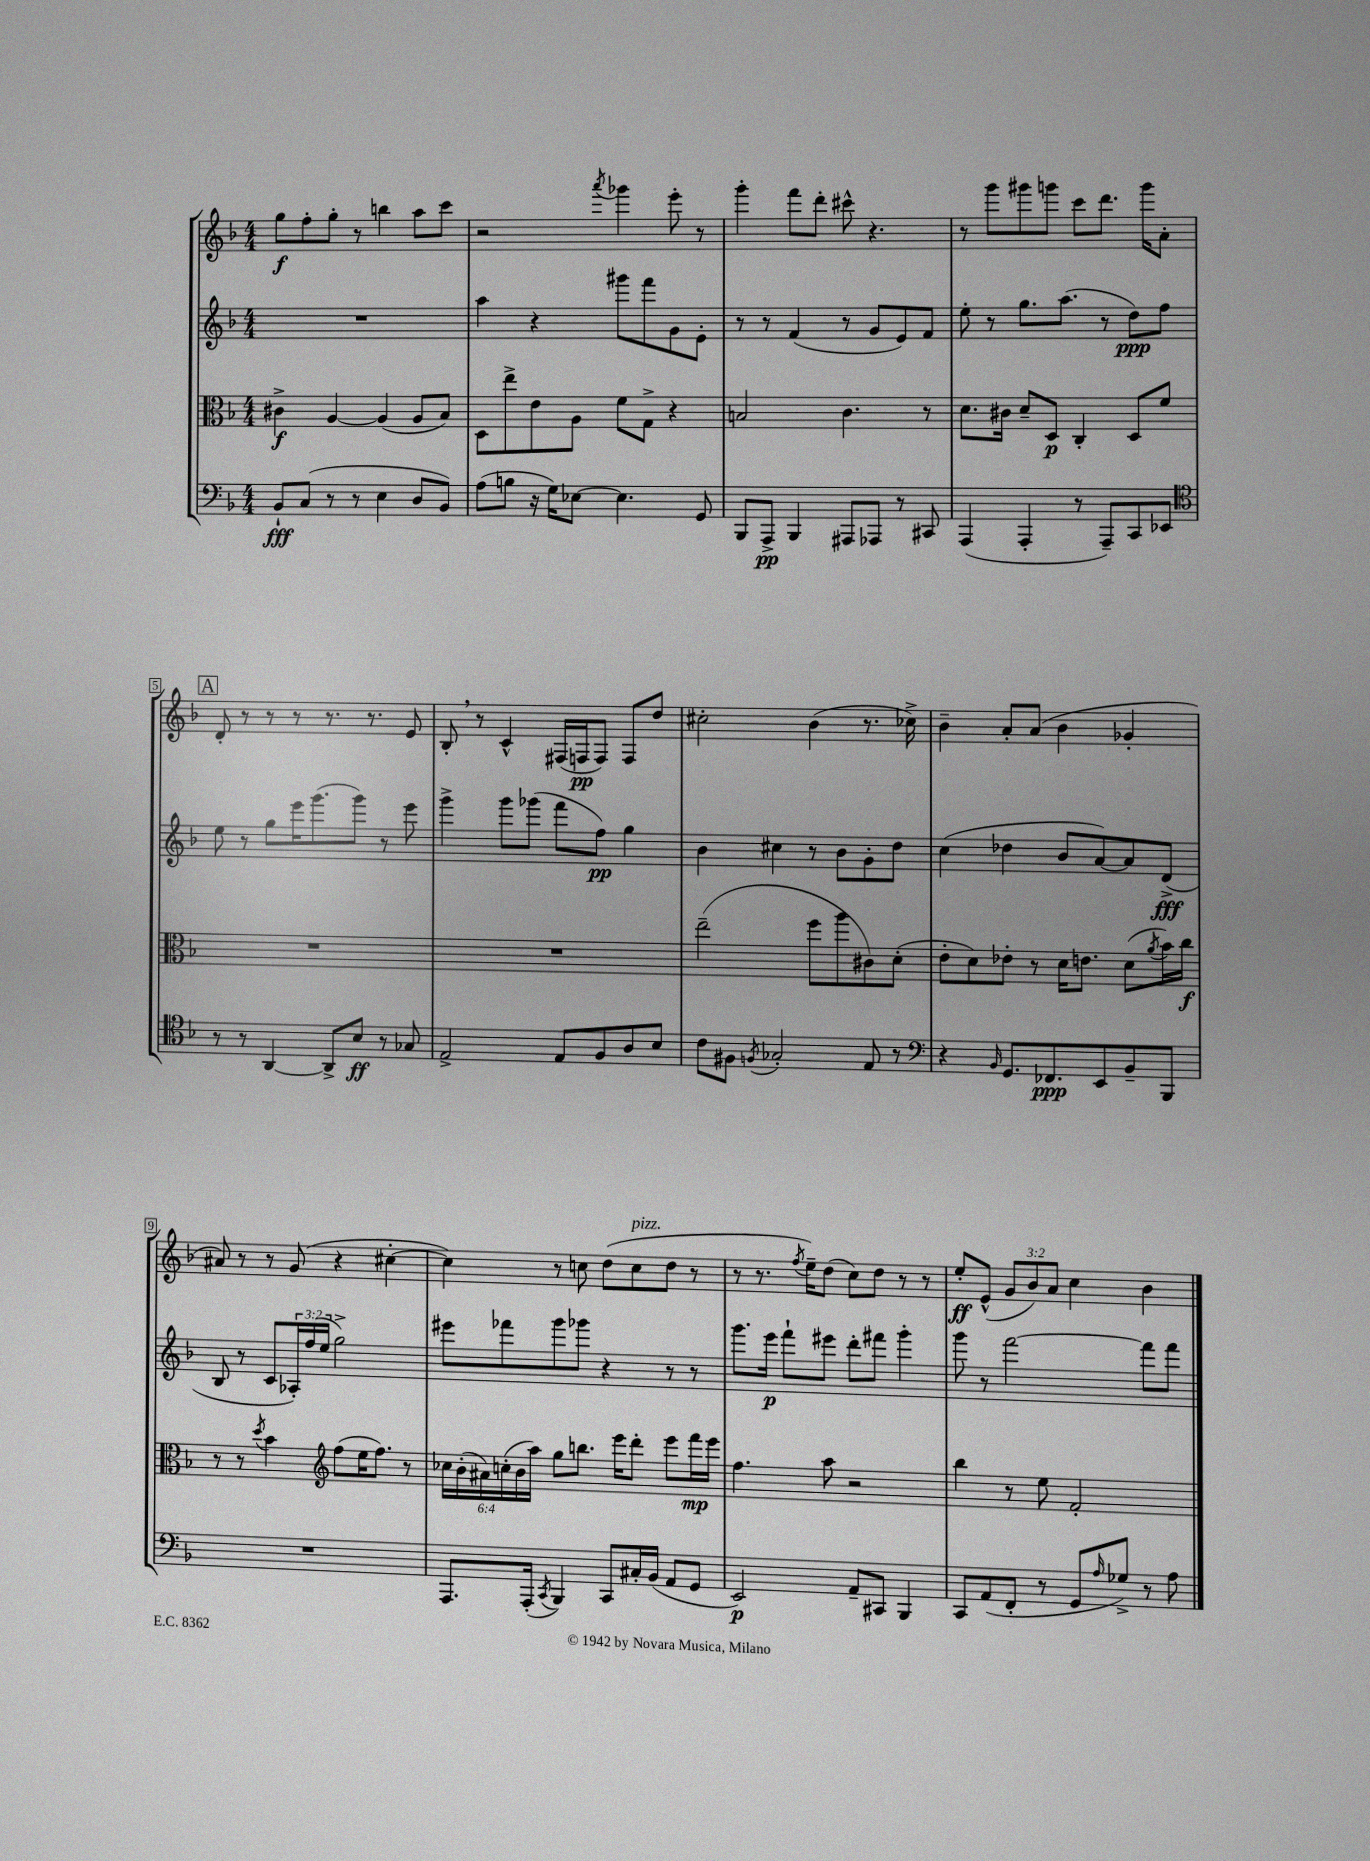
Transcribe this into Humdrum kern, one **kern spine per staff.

**kern	**kern	**kern	**kern
*staff4	*staff3	*staff2	*staff1
*clefF4	*clefC3	*clefG2	*clefG2
*k[b-]	*k[b-]	*k[b-]	*k[b-]
*M4/4	*M4/4	*M4/4	*M4/4
8BB-`/L	4c#^\	1r	8gg\L
(8C/J	.	.	8ff'\
8r	[4A/	.	8gg'\J
8r	.	.	8r
4E\	(4A/]	.	4bb\
8D/L	8A/L	.	8aa\L
8BB-/J)	8B-/J)	.	8ccc\J
=	=	=	=
(8A\L	8D\L	4aa\	2r
8B\J	8ee^\	.	.
16r	8e\	4r	.
16G\LK)	.	.	.
[8E-\J	8A\J	.	.
.	.	.	8qaaa/
4.E-\]	8f\L	8ggg#\L	4ggg-\
.	8G^\J	8fff\	.
.	4r	8g\	8eee'\
8GG/	.	8e'\J	8r
=	=	=	=
8BBB-/L	2B/	8r	4ggg'\
8AAA^/J	.	8r	.
4BBB-/	.	(4f/	8fff\L
.	.	.	8ddd'\J
8AAA#/L	4.c\	8r	8ccc#^^\
8AAA-/J	.	8g/L	4.r
8r	.	8e/)	.
8CC#/	8r	8f/J	.
=	=	=	=
(4AAA/	8.d\L	8ee'\	8r
.	.	8r	8ggg\L
.	16c#\Jk	.	.
4AAA'/	8d~/L	8.gg\L	8ggg#\
.	8D/J	.	8ggg\J
.	.	(8.aa\J	.
8r	4C'/	.	8ccc\L
8AAA~/L)	.	8r	8.ddd\J
8CC/	8D/L	8dd\L)	.
.	.	.	16ggg\LK
8EE-/J	8f/J	8ff\J	8a'\J
=	=	=	=
*clefC4	*	*	*
8r	1r	8ee\	8d'/
8r	.	8r	8r
[4AA/	.	8gg\L	8r
.	.	16eee\K	8r
.	.	(8.ggg\	.
8AA^/]L	.	.	8.r
8B-/J	.	8ggg\J)	.
.	.	.	8.r
8r	.	8r	.
8G-/	.	8eee\	8e/
=	=	=	=
2E^/	1r	4ggg^\	8B-'/
.	.	.	8r
.	.	8ggg\L	4c^^/
.	.	(8ggg-\J	.
8E/L	.	8fff\L	(16F#/LL
.	.	.	16F/J
8F/	.	8ff\J)	8F/J)
8A/	.	4gg\	8F/L
8B-/J	.	.	8dd/J
=	=	=	=
8c\L	(2ee~\	4b-\	2cc#'\
8F#\J	.	.	.
8qF/	.	.	.
2G-'/	.	4cc#\	.
.	8ff\L	8r	(4b-\
.	8aa\	8b-\L	.
8E/	8c#\)	8g'\	8.r
8r	(8d'\J	8dd\J	.
.	.	.	16cc-^\)
=	=	=	=
*clefF4	*	*	*
4r	8e'\L	(4cc\	4b-~\
.	8d\)	.	.
16qqBB-/	.	.	.
8.GG/L	8e-'\J	4dd-\	8a'/L
.	8r	.	(8a/J
8.FF-/	.	.	.
.	16d\LK	8b-/L	4b-\
.	8.e\J	.	.
8EE/	.	[8a/)	.
8BB-~/	(8d\L	8a/]	4g-'/
.	8qa/	.	.
8BBB-/J	16b-\L)	(8d^/J	.
.	16cc\JJ	.	.
=	=	=	=
1r	8r	8B-/	8a#/)
.	8r	8r	8r
.	8qdd/	.	.
.	4b-\	8c/L	8r
.	.	24A-'/L)	(8g/
.	.	(24ff/	.
.	.	24ee/JJ	.
*	*clefG2	*	*
.	(8ff\L	2gg^\)	4r
.	16ee\K	.	.
.	8.ff\J)	.	.
.	.	.	[4cc#'\
.	8r	.	.
=	=	=	=
8.AAA/L	24cc-\LL	8eee#\L	4cc#\])
.	(24b-'\	.	.
.	24a#\)	.	.
.	(24cc'\	8fff-\	.
.	24b-\	.	.
(16AAA'/Jk	.	.	.
.	24aa\JJ)	.	.
8qCC/	.	.	.
4BBB-/)	8gg\L	8ggg\	8r
.	8.bb\J	8ggg-\J	8cc\
8CC/L	.	4r	(8dd\L
.	16eee\LK	.	.
16C#'/L	8ddd'\J	.	8cc\
(16BB-/JJ	.	.	.
8AA/L	8eee\L	8r	8dd\J
8GG/J	16fff\L	8r	8r
.	16eee\JJ	.	.
=	=	=	=
2EE/)	4.ff\	8.ggg\L	8r
.	.	.	8.r
.	.	16eee\Jk	.
.	.	8fff`\L	.
.	.	.	8qff/
.	.	.	16ee~\LK)
.	8aa\	8eee#\J	(8dd\J
8AA~/L	2r	8ddd'\L	8cc\L)
8CC#/J	.	8fff#\J	8dd\J
4BBB-/	.	4ggg'\	8r
.	.	.	8r
=	=	=	=
8CC/L	4bb-\	8ggg\	8ee'/L
(8AA/	.	8r	(8e^^/J
8FF'/J	8r	[2fff\	12g/L
.	.	.	12b-/)
8r	8ee\	.	.
.	.	.	12a/J
8GG/L	2f'/	.	4cc\
16qqA/	.	.	.
8G-^/J)	.	.	.
8r	.	8fff\]L	4b-\
8A\	.	8fff\J	.
==	==	==	==
*-	*-	*-	*-
